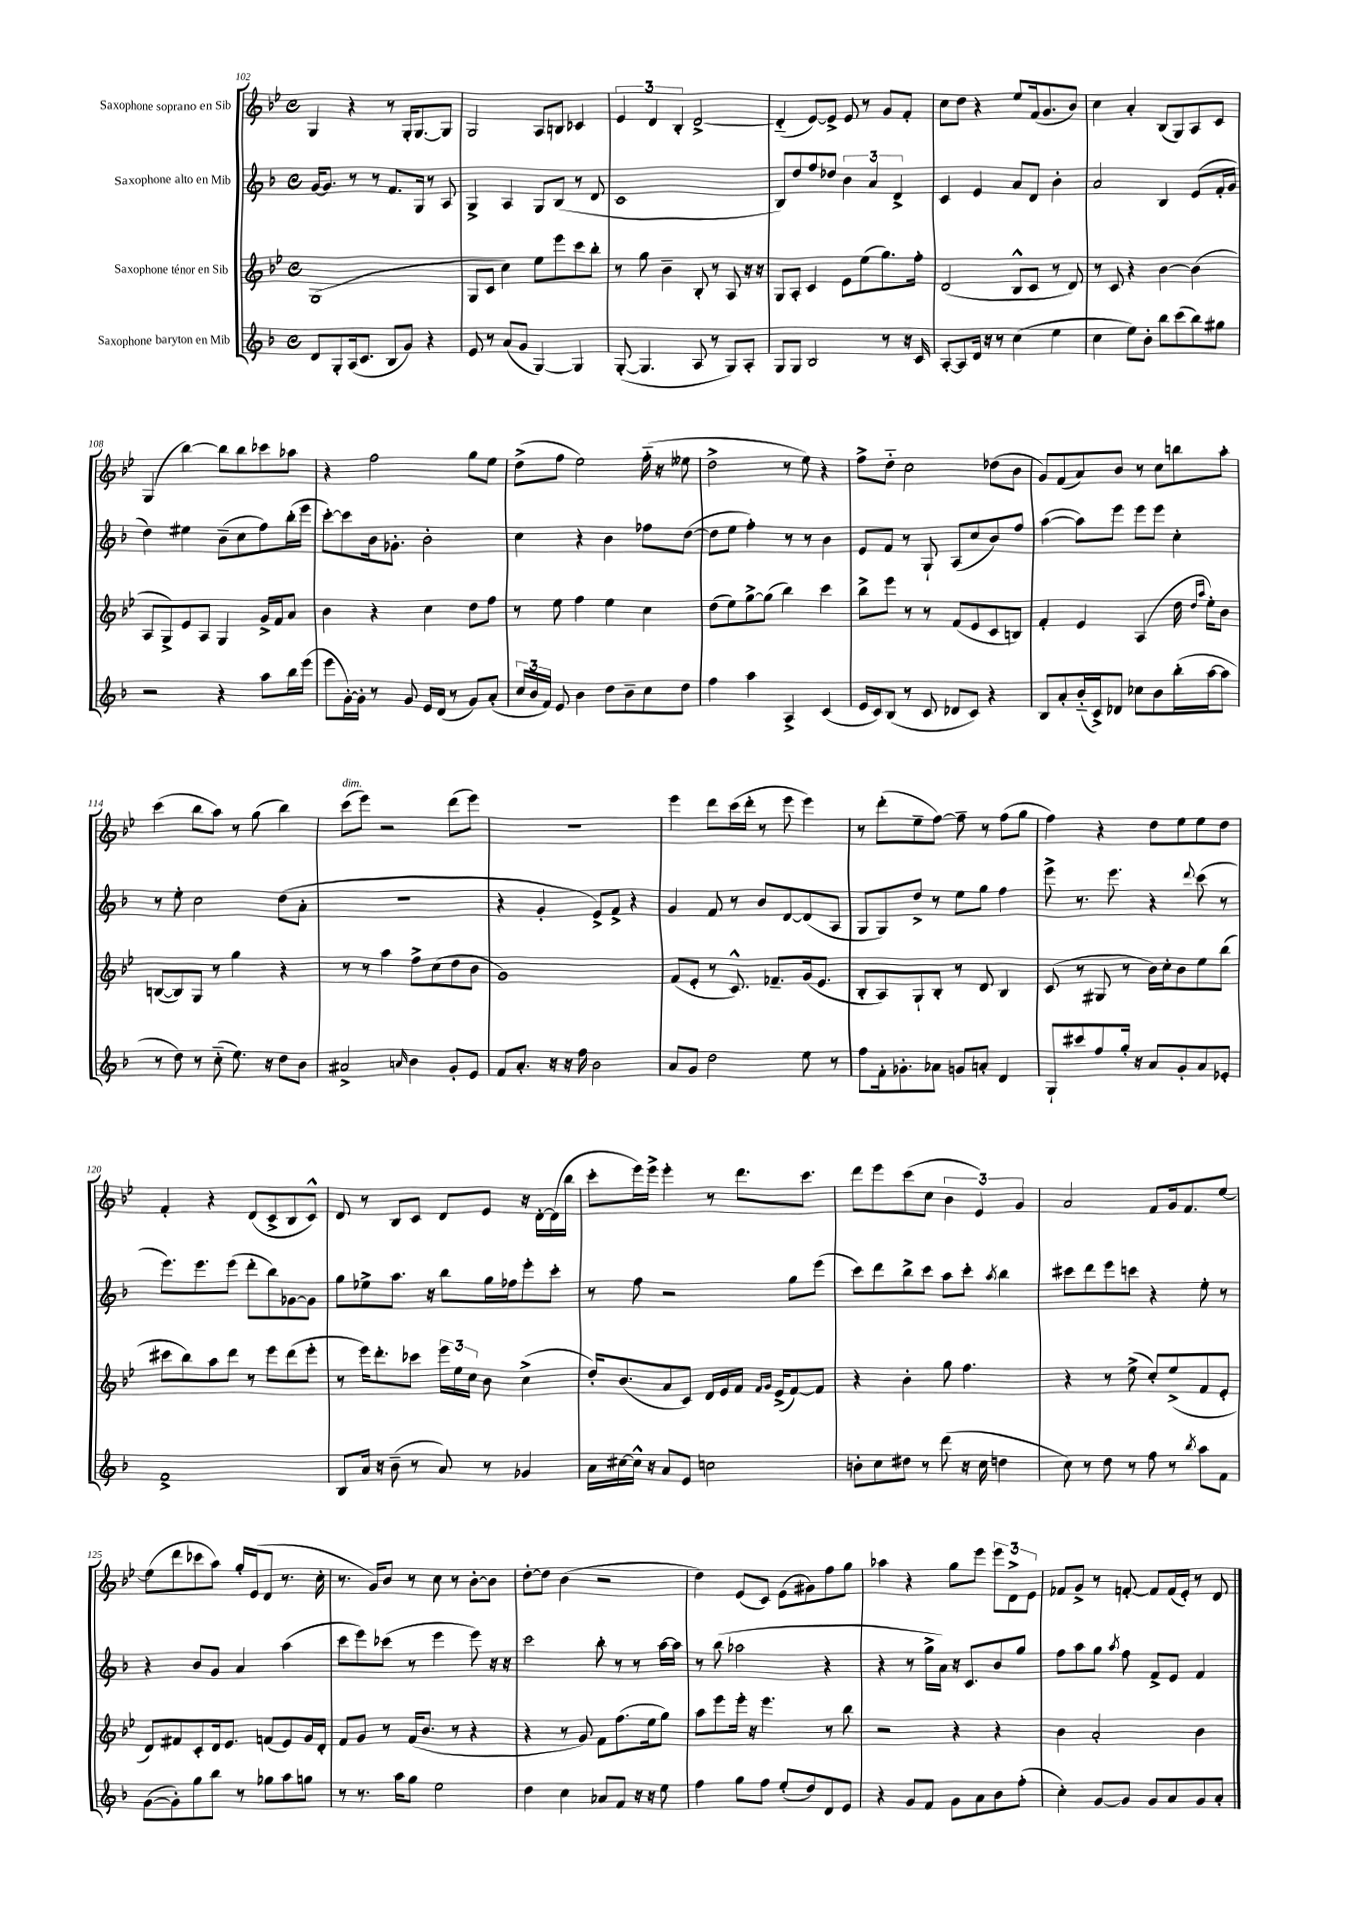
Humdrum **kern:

**kern	**kern	**kern	**kern
*staff4	*staff3	*staff2	*staff1
*clefG2	*clefG2	*clefG2	*clefG2
*k[b-]	*k[b-e-]	*k[b-]	*k[b-e-]
*M4/4	*M4/4	*M4/4	*M4/4
*met(c)	*met(c)	*met(c)	*met(c)
8d	(1G	[16g	4G
.	.	8.g]	.
8G'	.	.	.
(16A	.	8r	4r
8.c	.	.	.
.	.	8r	.
8B-	.	8.f	8r
8g)	.	.	16G'
.	.	16G	[8.G
4r	.	8r	.
.	.	8A	8G]
=	=	=	=
8e	8G	4G^	2G
8r	8c	.	.
(8a	4cc)	4A	.
8g	.	.	.
[4G)	8ee-	8G	8A
.	8eee-	(8B-	8B
4G]	8ccc	8r	4c-
.	8bb-'	8d	.
=	=	=	=
([8G'	8r	1c	6e-
4.G]	8gg	.	.
.	.	.	6d
.	4b-~	.	.
.	.	.	6B-'
8A	8B-'	.	[2d^
8r	8r	.	.
8G)	8A	.	.
8A'	16r	.	.
.	16r	.	.
=	=	=	=
8G	8G	8B-)	(4d'~]
8G	8A'	8dd	.
2B-	4c	8ff	[8e-)
.	.	8dd-	8e-^]
.	8e-	6b-	8e-
.	(8ee-	.	8r
.	.	6a	.
8r	8.gg)	.	8g
.	.	6d^	.
16r	.	.	8f'
16c	16ff'	.	.
=	=	=	=
[8A'	(2d	4c	8cc
8A]	.	.	8dd
16d	.	4e	4r
16r	.	.	.
8r	.	.	.
(4cc	8B-^^	8a	8ee-
.	8c	8d	(16f
.	.	.	8.g
4ee	8r	4b-'	.
.	8d)	.	8b-)
=	=	=	=
4cc	8r	2a	4cc
.	8c	.	.
8ee)	4r	.	4a'
8b-'	.	.	.
8bb-	[4b-	4B-	(8B-
(8ccc	.	.	8G)
8bb-)	(4b-]	(8e	8A
8gg#	.	16f'	8c
.	.	16g	.
=	=	=	=
2r	8A	4dd)	(4G
.	8G^)	.	.
.	8e-	4ee#	[4bb-)
.	8A	.	.
4r	4G	(8b-~	8bb-]
.	.	8cc	8bb-
8aa	16g^	8ff)	8ccc-
.	16f	.	.
16bb-	8a	(16bb-'	8aa-
(16eee	.	16eee	.
=	=	=	=
8eee	4b-	[8ccc')	4r
[16g')	.	8ccc]	.
16g']	.	.	.
8r	4r	16b-	2ff
.	.	8.g-'	.
8g	.	.	.
16e	4cc	2b-'	.
(16d	.	.	.
8r	.	.	.
8g)	8dd	.	8gg
(8a'	8ff	.	8ee-
=	=	=	=
24cc	8r	4cc	(8dd^
24b-	.	.	.
24f)	.	.	.
8e	8ee-	.	8ff
4b-	4ff	4r	2ee-)
8dd	4ee-	4b-	.
8b-~	.	.	.
8cc	4cc	8ff-	(16ff'~
.	.	.	16r
8dd	.	([8dd	8ee--
=	=	=	=
4ff	(8dd	8dd]	2dd^
.	8ee-)	8ee	.
4aa	[8gg^	4ff')	.
.	(8gg]	.	.
4A^	4bb-)	8r	8r
.	.	8r	8ee-)
(4c	4ccc	4b-	4r
=	=	=	=
16e	8bb-^	8e	8ff^
16c)	.	.	.
(8B-	8eee-	8f	8dd'~
8r	8r	8r	2cc
8c	8r	8G`	.
8d-	(8f	(8A	.
8c)	8e-	8cc	.
4r	8c	8b-)	(8dd-
.	8B)	8ff	8b-
=	=	=	=
8B-	4f'	([4aa	8g)
8a'	.	.	(8f
(16b-'~	4e-	8aa])	8a)
16c^)	.	.	.
8d-	.	8eee	8b-
8cc-	(4A	8eee	8r
8b-	.	8eee	8cc
(16bb-'	16dd	4cc'	8bb
.	16qqdd	.	.
.	16qqaa	.	.
[16aa	16ee-')	.	.
8aa]	8b-	.	8aa'
=	=	=	=
8r	([8B	8r	(4ccc
8dd)	8B])	8ee'	.
8r	8G	2cc	8bb-
(8cc'~	8r	.	8aa)
8.ee)	4gg	.	8r
.	.	.	(8gg
16r	.	.	.
8dd	4r	(8dd	4bb-)
8b-	.	8a'	.
=	=	=	=
2a#^	8r	1r	(8ccc
.	8r	.	8eee-)
.	4aa	.	2r
16qqa	.	.	.
4b-	8ff^	.	.
.	(8cc	.	.
8g'	8dd	.	(8ddd
8e	8b-	.	8eee-)
=	=	=	=
8f	1g)	4r	1r
8.a'	.	.	.
.	.	4g'	.
16r	.	.	.
16r	.	.	.
16ff	.	.	.
2b-	.	8e^)	.
.	.	8f^	.
.	.	4r	.
=	=	=	=
8a	(8f	4g	4eee-
8g	8e-'	.	.
2dd	8r	8f	8ddd
.	8.c^^)	8r	(16ccc
.	.	.	16ddd'
.	.	8b-	8r
.	8.f-~	.	.
.	.	[8d	8eee-
8ee	(16g	(8d]	4eee-)
.	8.e-	.	.
8r	.	8A	.
=	=	=	=
8ff	8B-'	8G	8r
16f'	8A)	8G)	(8ddd'
8.g-'	.	.	.
.	8G`	8dd^	8ee-~
8a-	8B-'	8r	[8ff)
8g	8r	8ee	8ff~]
8a'	8d	8gg	8r
4d	4B-	4ff	(8ff
.	.	.	8gg
=	=	=	=
8G`	(8c	8eee^	4ff)
8ccc#	8r	8.r	.
8ff	8G#	.	4r
.	.	8.eee	.
16gg'	8r	.	.
16r	.	.	.
8a	16b-)	4r	8dd
.	16cc'	.	.
8g'	8b-	.	8ee-
.	.	8qqddd	.
8a	8ee-	(8ccc	8ee-
8e-'	(8bb-	8r	8dd
=	=	=	=
1f^	8ccc#	8.eee)	4f'
.	8bb-)	.	.
.	.	8.eee	.
.	8aa	.	4r
.	8ddd	(8eee	.
.	8r	8ddd'	(8d
.	8eee-	8bb-)	8c^
.	(8ddd	[8g-	8B-
.	8eee-'	8g-]	8c^^)
=	=	=	=
8B-	8r	8gg	8d
16a	16eee-)	8ee-^	8r
16r	8.ddd'	.	.
(8b-~	.	8.aa	8B-
8r	8ccc-	.	8c
.	.	16r	.
8a)	24eee-	8bb-	8d
.	24ee-	.	.
.	24cc	.	.
8r	8b-	16gg	8e-
.	.	16ff-	.
4g-	(4cc^	8eee'	16r
.	.	.	[16d'
.	.	8ccc'	(16d]
.	.	.	16bb-
=	=	=	=
16a	16dd')	8r	8ccc'
[16cc#	(8.b-	.	.
16cc#^^]	.	8ff	16eee-)
16r	.	.	16eee-^
8a	8a	2r	4eee-'
8e	8c)	.	.
2cc	16d	.	8r
.	16e-	.	.
.	16f	.	8.ddd
.	16qqf	.	.
.	16qqg	.	.
.	(16e-^	.	.
.	[8f)	8gg	.
.	.	.	8.ccc
.	8f]	(8eee	.
=	=	=	=
8b'	4r	8ccc)	8ddd
8cc	.	8ddd	8eee-
8dd#	4b-'	8bb-^	(8ccc
8r	.	8ccc	8cc
(8ddd	8gg	8aa	6b-
16r	4.ff	8ccc'	.
.	.	.	6e-)
16cc	.	.	.
.	.	8qaa	.
4dd	.	4bb-	.
.	.	.	6g
=	=	=	=
8cc)	4r	8ccc#	2a
8r	.	8ddd	.
8dd	8r	8eee	.
8r	(8ee-^	8ccc	.
8ff	8cc')	4r	8f
8r	(8ee-^	.	16g
.	.	.	8.f
8qbb-	.	.	.
8aa	8f	8ee'	.
8f	8e-'	8r	[8ee-
=	=	=	=
([8g	8d)	4r	(8ee-]
8g'])	8f#	.	8ddd
8gg	8c'	8b-	8ccc-
8bb-	16d	8g	8aa)
.	8.e-	.	.
8r	.	4a	16gg'
.	.	.	(16e-
8gg-	(8f	.	8d
8aa	8e-)	(4aa	8.r
8gg	16g	.	.
.	16d'	.	16cc'
=	=	=	=
8r	8f	8ccc	8.r
8.r	8g	8eee)	.
.	.	.	16g)
.	8r	(8ccc-	8b-
16aa	.	.	.
8gg	(16f	8r	8r
.	8.b-	.	.
2ee	.	4eee	8cc
.	8r	.	8r
.	4r	8eee)	[8b-'
.	.	16r	8b-]
.	.	16r	.
=	=	=	=
4dd	4r	2ccc	[8dd'
.	.	.	8dd]
4cc	8r	.	(4b-
.	8g)	.	.
8a-	8f	8bb-'	2r
8f	(8.ff	8r	.
16r	.	8r	.
16r	16ee-	.	.
8ee	8gg)	[16aa	.
.	.	16aa]	.
=	=	=	=
4ff	8aa	8r	4dd)
.	8eee-	(8bb-	.
8gg	16eee-'	2aa-	(8e-
.	16r	.	.
8ff	4.eee-	.	8c)
(8ee'	.	.	(8e-
8dd)	.	.	8g#)
8d	8r	4r	8ff
8e	8bb-	.	8gg
=	=	=	=
4r	2r	4r	4aa-
8g	.	8r	4r
8f	.	16gg^	.
.	.	16a)	.
8g	4r	16r	8gg
.	.	8.c	.
8a	.	.	8eee-
8b-	4r	8b-	12eee-
.	.	.	12d^
(8ff'	.	8gg	.
.	.	.	12e-
=	=	=	=
4cc')	4b-	8ff	8f-
.	.	8aa	8g^
[8g	2a'	8gg	8r
.	.	8qaa	.
8g]	.	8ff	[8f'
8g	.	8f^	8f]
8a	.	8e	(16f
.	.	.	16e-')
8g	4b-	4f	8r
8a'	.	.	8d
==	==	==	==
*-	*-	*-	*-
